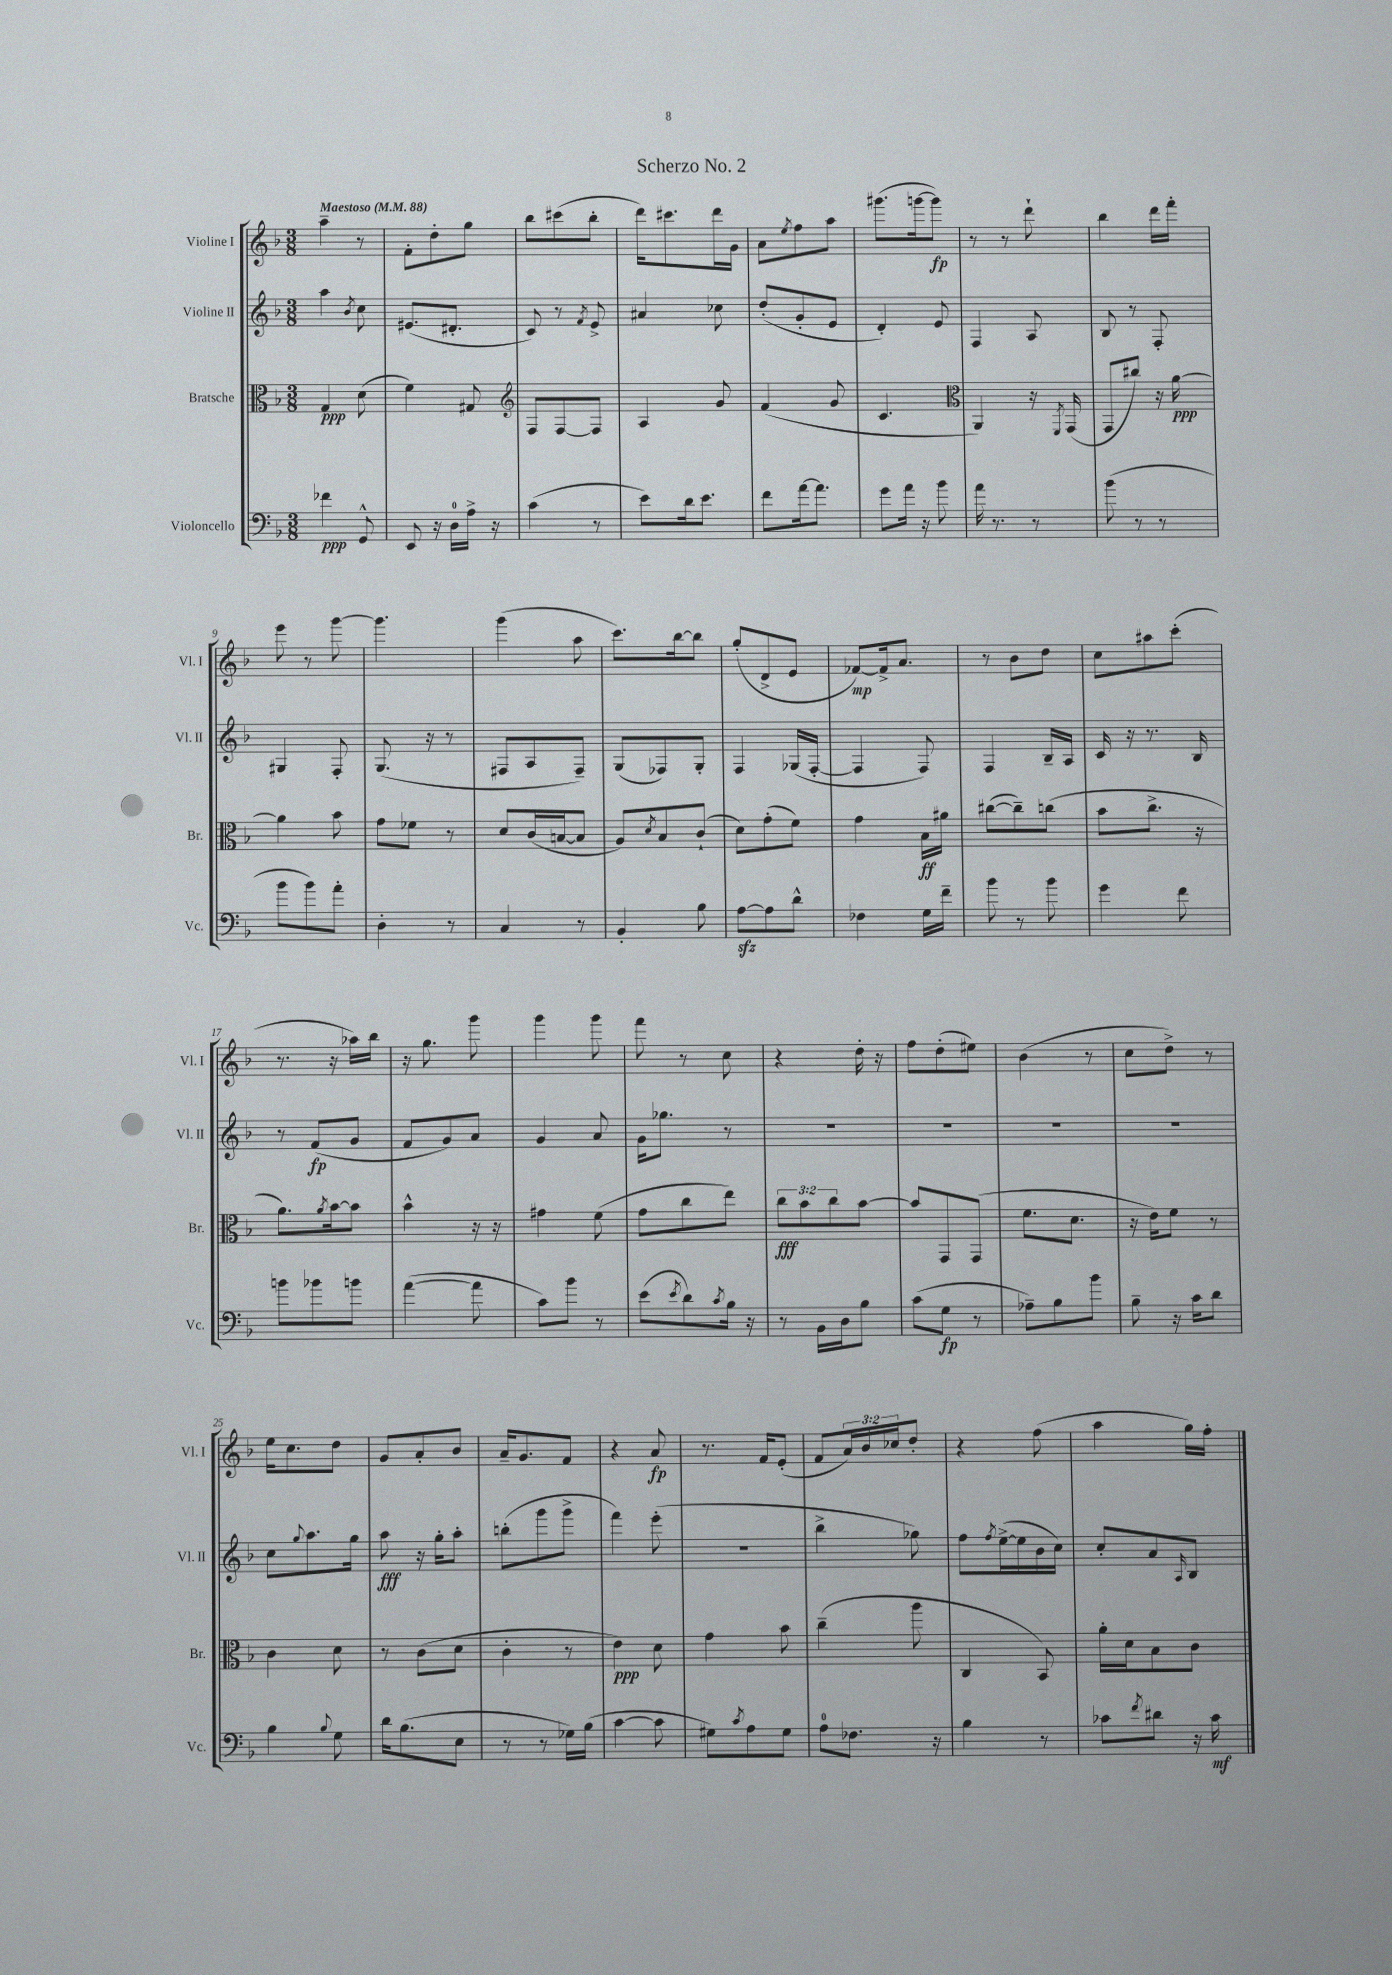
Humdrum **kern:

**kern	**kern	**kern	**kern
*staff4	*staff3	*staff2	*staff1
*clefF4	*clefC3	*clefG2	*clefG2
*k[b-]	*k[b-]	*k[b-]	*k[b-]
*M3/8	*M3/8	*M3/8	*M3/8
*MM88	*MM88	*MM88	*MM88
4f-	4G	4aa	4aa~
.	.	8qb-	.
8GG^^	(8d	8cc	8r
=	=	=	=
8EE	4f)	(8.e#	8f'
16r	.	.	8dd'
16D	.	8.d#'	.
16A^	8G#	.	8gg
16r	.	.	.
=	=	=	=
*	*clefG2	*	*
(4c	8F	8c)	8bb-
.	[8F	8r	(8ccc#
.	.	8qf	.
8r	8F]	8e^	8bb-'
=	=	=	=
8e)	4A	4a#	16ddd)
.	.	.	8.ccc#
16d	.	.	.
8.e	.	.	.
.	8g	8cc-	16ddd
.	.	.	16g
=	=	=	=
8f	(4f	(8dd'	8a
.	.	.	8qee
[16a	.	8g'	8ff
8.a]	.	.	.
.	8g	8e	8aa
=	=	=	=
8g	4.c	4d')	(8.ggg#
16a	.	.	.
16r	.	.	[16ggg
8b-	.	8e	8ggg])
=	=	=	=
*	*clefC3	*	*
16a	4AA)	4F	8r
8.r	.	.	.
.	.	.	8r
8r	16r	8A	8ddd`
.	8qFF	.	.
.	(16GG	.	.
=	=	=	=
(8b-	8GG	8B-	4bb-
8r	8cc#)	8r	.
8r	16r	8F'	16ddd
.	[16a	.	16fff'
=	=	=	=
8b-	4a]	4G#	8eee
8b-)	.	.	8r
8a'	8b-	8F'	[8ggg
=	=	=	=
4D'	8g	(8.G	4.ggg]
.	8f-	.	.
.	.	16r	.
8r	8r	8r	.
=	=	=	=
4C	8d	8F#	(4ggg
.	(16c	8A	.
.	[16B	.	.
8r	8B]	8F#~)	8aa
=	=	=	=
4BB-'	8A)	(8G	8.ccc)
.	8qd	.	.
.	8B-	8F-)	.
.	.	.	[16bb-
8B-	(8c`	8G'	8bb-]
=	=	=	=
[8A	8d)	4F	(8gg'
8A]	(8g'	.	8d^
8d^^	8f)	(16G-	8e
.	.	[16F'	.
=	=	=	=
4F-	4g	4F]	[8f-)
.	.	.	16f-^]
.	.	.	8.a
16G	16B-	8F)	.
16f~	16a#	.	.
=	=	=	=
8b-	([8cc#	4F	8r
8r	8cc#~])	.	8b-
8b-	(8cc	16B-~	8dd
.	.	16A	.
=	=	=	=
4g	8b-	16c	8cc
.	.	16r	.
.	8.cc^	8.r	8aa#
8f	.	.	(8ccc'
.	16r	16B-	.
=	=	=	=
8b	8.a)	8r	8.r
8b-	.	(8f	.
.	8qa	.	.
.	[16b-	.	16r
8b	8b-]	8g	16aa-)
.	.	.	16bb-
=	=	=	=
([4a	4b-^^	8f	16r
.	.	.	8.gg
.	.	8g)	.
8a]	16r	8a	8ggg
.	16r	.	.
=	=	=	=
8c)	4g#	4g	4ggg
8b-	.	.	.
8r	(8f	8a	8ggg
=	=	=	=
(8e	8g	16g	8fff
.	.	8.gg-	.
8qe	.	.	.
8d)	8cc	.	8r
8qc	.	.	.
16B-	8ee)	8r	8cc
16r	.	.	.
=	=	=	=
8r	12cc	4.r	4r
.	12b-	.	.
16BB-	.	.	.
.	12cc	.	.
16D	.	.	.
8B-	[8b-	.	16dd'
.	.	.	16r
=	=	=	=
(8c	8b-]	4.r	8ff
8G	8GG	.	(8dd'
8r	(8GG	.	8ee#)
=	=	=	=
8A-~)	8.f	4.r	(4b-
8B-	.	.	.
.	8.d	.	.
8b-	.	.	8r
=	=	=	=
8B-~	16r	4.r	8cc
.	16e)	.	.
16r	8f	.	8dd^)
16c	.	.	.
8d	8r	.	8r
=	=	=	=
4B-	4c	8cc	16ee
.	.	.	8.cc
.	.	8qqgg	.
.	.	8.aa	.
8qqB-	.	.	.
8G	8d	.	8dd
.	.	16gg	.
=	=	=	=
16d	8r	8aa	8g
(8.B-	.	.	.
.	(8c	16r	8a'
.	.	16gg'	.
8E	8d	8aa'	8b-
=	=	=	=
8r	4c'	(8bb'	16a~
.	.	.	8.g
8r	.	8ggg	.
16G-)	8r	8ggg^	8f
(16B-	.	.	.
=	=	=	=
[4c	4e)	4fff)	4r
8c]	8d	(8eee'	8a
=	=	=	=
8G#)	4g	4.r	8.r
8qc	.	.	.
8A	.	.	.
.	.	.	16f
8G#	8b-	.	(8e'
=	=	=	=
8A	(4cc~	4bb-^	8f
8.F-	.	.	24a)
.	.	.	24b-
.	.	.	24cc-
.	8aa	8gg-)	8dd'
16r	.	.	.
=	=	=	=
4B-	4C	8ff	4r
.	.	8qff	.
.	.	([16ee^	.
.	.	16ee]	.
8r	8BB-)	16b-	(8ff
.	.	16cc)	.
=	=	=	=
8c-	16a'	8cc'	4aa
.	16d	.	.
8qf	.	.	.
8d#	8B-	8a	.
.	.	16qqA	.
16r	8c	8B-	16gg)
16c-	.	.	16ff'
==	==	==	==
*-	*-	*-	*-
